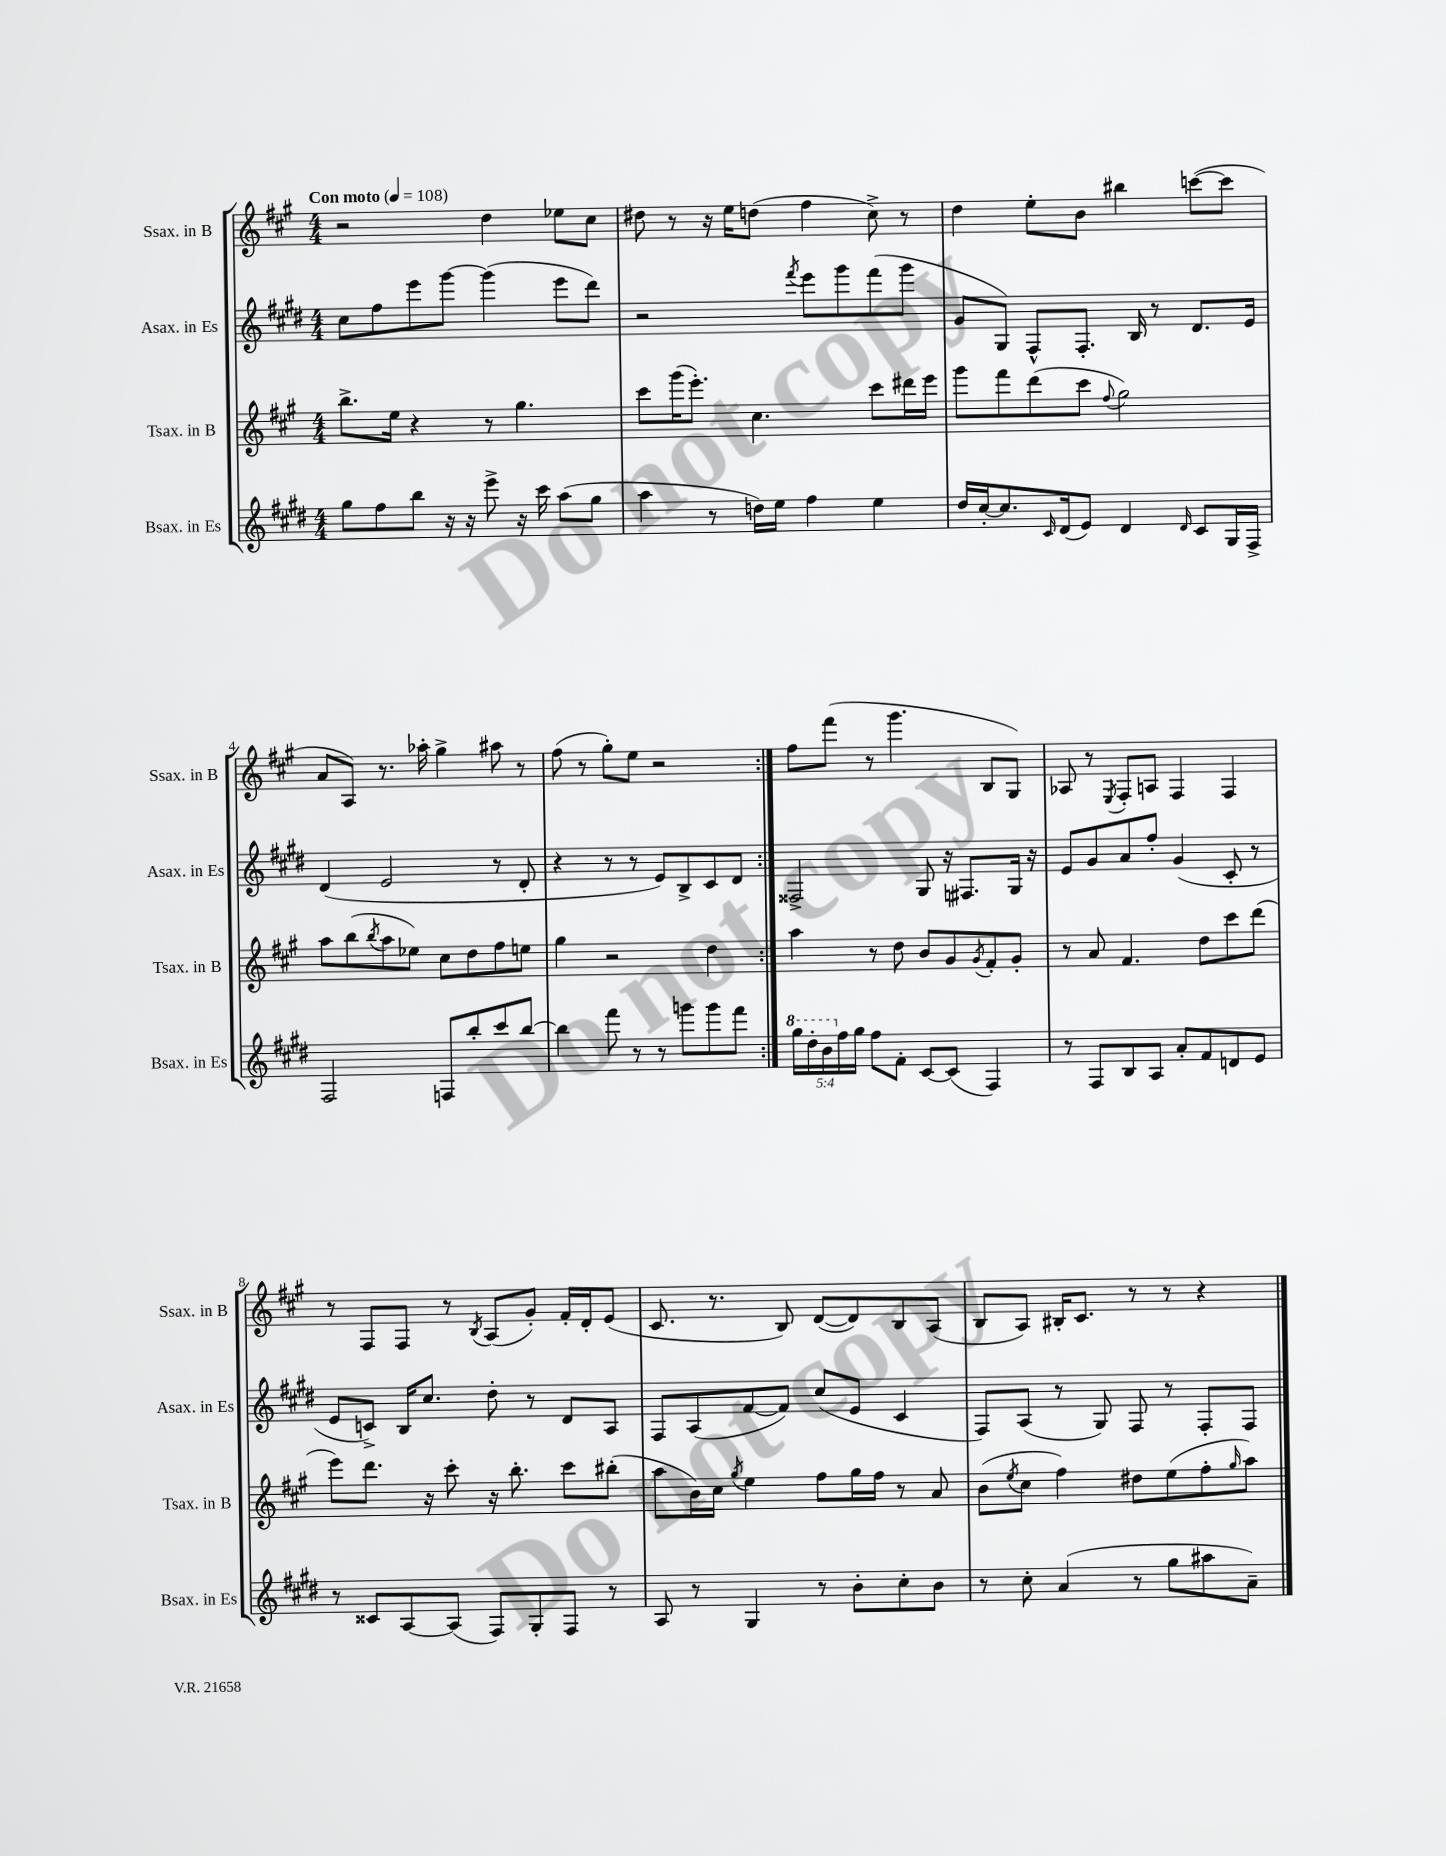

**kern	**kern	**kern	**kern
*staff4	*staff3	*staff2	*staff1
*clefG2	*clefG2	*clefG2	*clefG2
*k[f#c#g#d#]	*k[f#c#g#]	*k[f#c#g#d#]	*k[f#c#g#]
*M4/4	*M4/4	*M4/4	*M4/4
*MM108	*MM108	*MM108	*MM108
8gg#	8.bb^	8cc#	2r
8ff#	.	8ff#	.
.	16ee	.	.
8bb	4r	8eee	.
16r	.	[8ggg#	.
16r	.	.	.
8eee^	8r	(4ggg#]	4dd
16r	4.gg#	.	.
16ccc#	.	.	.
(8aa	.	8eee	8ee-
8gg#	.	8ddd#)	8cc#
=	=	=	=
4aa	8ccc#	2r	8dd#
.	(16ggg#	.	8r
.	8.eee')	.	.
8r	.	.	16r
.	.	.	16ee
16dd)	4.cc#	.	(8dd
16ee	.	.	.
.	.	8qfff#	.
4ff#	.	8eee	4ff#
.	.	8ggg#	.
4ee	8ccc#	(8fff#	8cc#^)
.	16ddd#	8ggg#	8r
.	16eee	.	.
=	=	=	=
16dd#	8ggg#	8g#	4dd
[16cc#'	.	.	.
8.cc#]	8fff#	8G#)	.
.	(8ddd	8F#^^	8ee'
16qqc#	.	.	.
(16d#	.	.	.
8e)	8ccc#	8.F#'	8b
.	8qqff#	.	.
4d#	2gg#)	.	4bb#
.	.	16B	.
.	.	8r	.
16qqd#	.	.	.
8c#	.	8.d#	([8ccc
16G#	.	.	8ccc]
16F#^	.	16e	.
=	=	=	=
2F#	8aa	(4d#	8a
.	(8bb	.	8A)
.	8qbb	.	.
.	8aa	2e	8.r
.	8ee-)	.	.
.	.	.	16aa-'
8F	8cc#	.	4gg#^
8bb'	8dd	.	.
8ccc#	8ff#	8r	8aa#
[8bb	8ee	8d#'	8r
=	=	=	=
4bb]	4gg#	4r	(8ff#
.	.	.	8r
8fff#	2r	8r	8gg#')
8r	.	8r	8ee
8r	.	8e)	2r
8ggg	.	8B^	.
8ggg	4dd	8c#	.
8fff#	.	8d#	.
=:|!	=:|!	=:|!	=:|!
20ggg#	4aa	2F##^	8ff#
20ddd#'	.	.	.
20bb	.	.	.
.	.	.	(8fff#
20ff#	.	.	.
20gg#	.	.	.
8ff#	8r	.	8r
8f#'	8dd	.	4.ggg#
[8c#	8b	8G#	.
(8c#]	8g#	16r	.
.	.	8.F#	.
.	8qg#	.	.
4F#)	8f#'	.	8B
.	8g#'	16G#	8G#)
.	.	16r	.
=	=	=	=
8r	8r	8e	8A-
8F#	8a	8g#	8r
.	.	.	8qE
8B	4.f#	8a	8F#'
8A	.	8ff#'	8A
8a'	.	(4g#	4F#
8f#	8dd	.	.
8d	8ccc#	8c#'	4F#
8e	(8ddd	8r	.
=	=	=	=
8r	8eee)	8e	8r
8c##	8.ddd	8c^)	8F#
[8A	.	16B	8F#
.	16r	8.cc#	.
(8A]	8ccc#'	.	8r
.	.	.	8qB
8F#)	16r	8dd#'	(8A
.	8.bb'	.	.
8G#'	.	8r	8g#')
8F#	8ccc#	8d#	16f#'
.	.	.	16d'
8r	(8bb#'	8A	(8e
=	=	=	=
8A	8aa	8F#	8.c#
8r	16b)	(8A	.
.	16cc#	.	8.r
.	8qgg#	.	.
4G#	4ee	[8f#	.
.	.	8f#])	8B)
8r	8ff#	(8cc#	([8d
8b'	16gg#	8e	8d])
.	16ff#	.	.
8cc#'	8r	4c#	8B
8b	8a	.	(8A
=	=	=	=
8r	(8b	8F#)	8B
.	8qee	.	.
8cc#'	8cc#	(8A	8A)
(4a	4ff#)	8r	16B#'
.	.	.	8.c#
.	.	8G#)	.
8r	8dd#	8F#	8r
8gg#	(8ee	8r	8r
8aa#	8ff#'	8F#'	4r
.	16qqgg#	.	.
8a~)	8aa)	8F#	.
==	==	==	==
*-	*-	*-	*-
